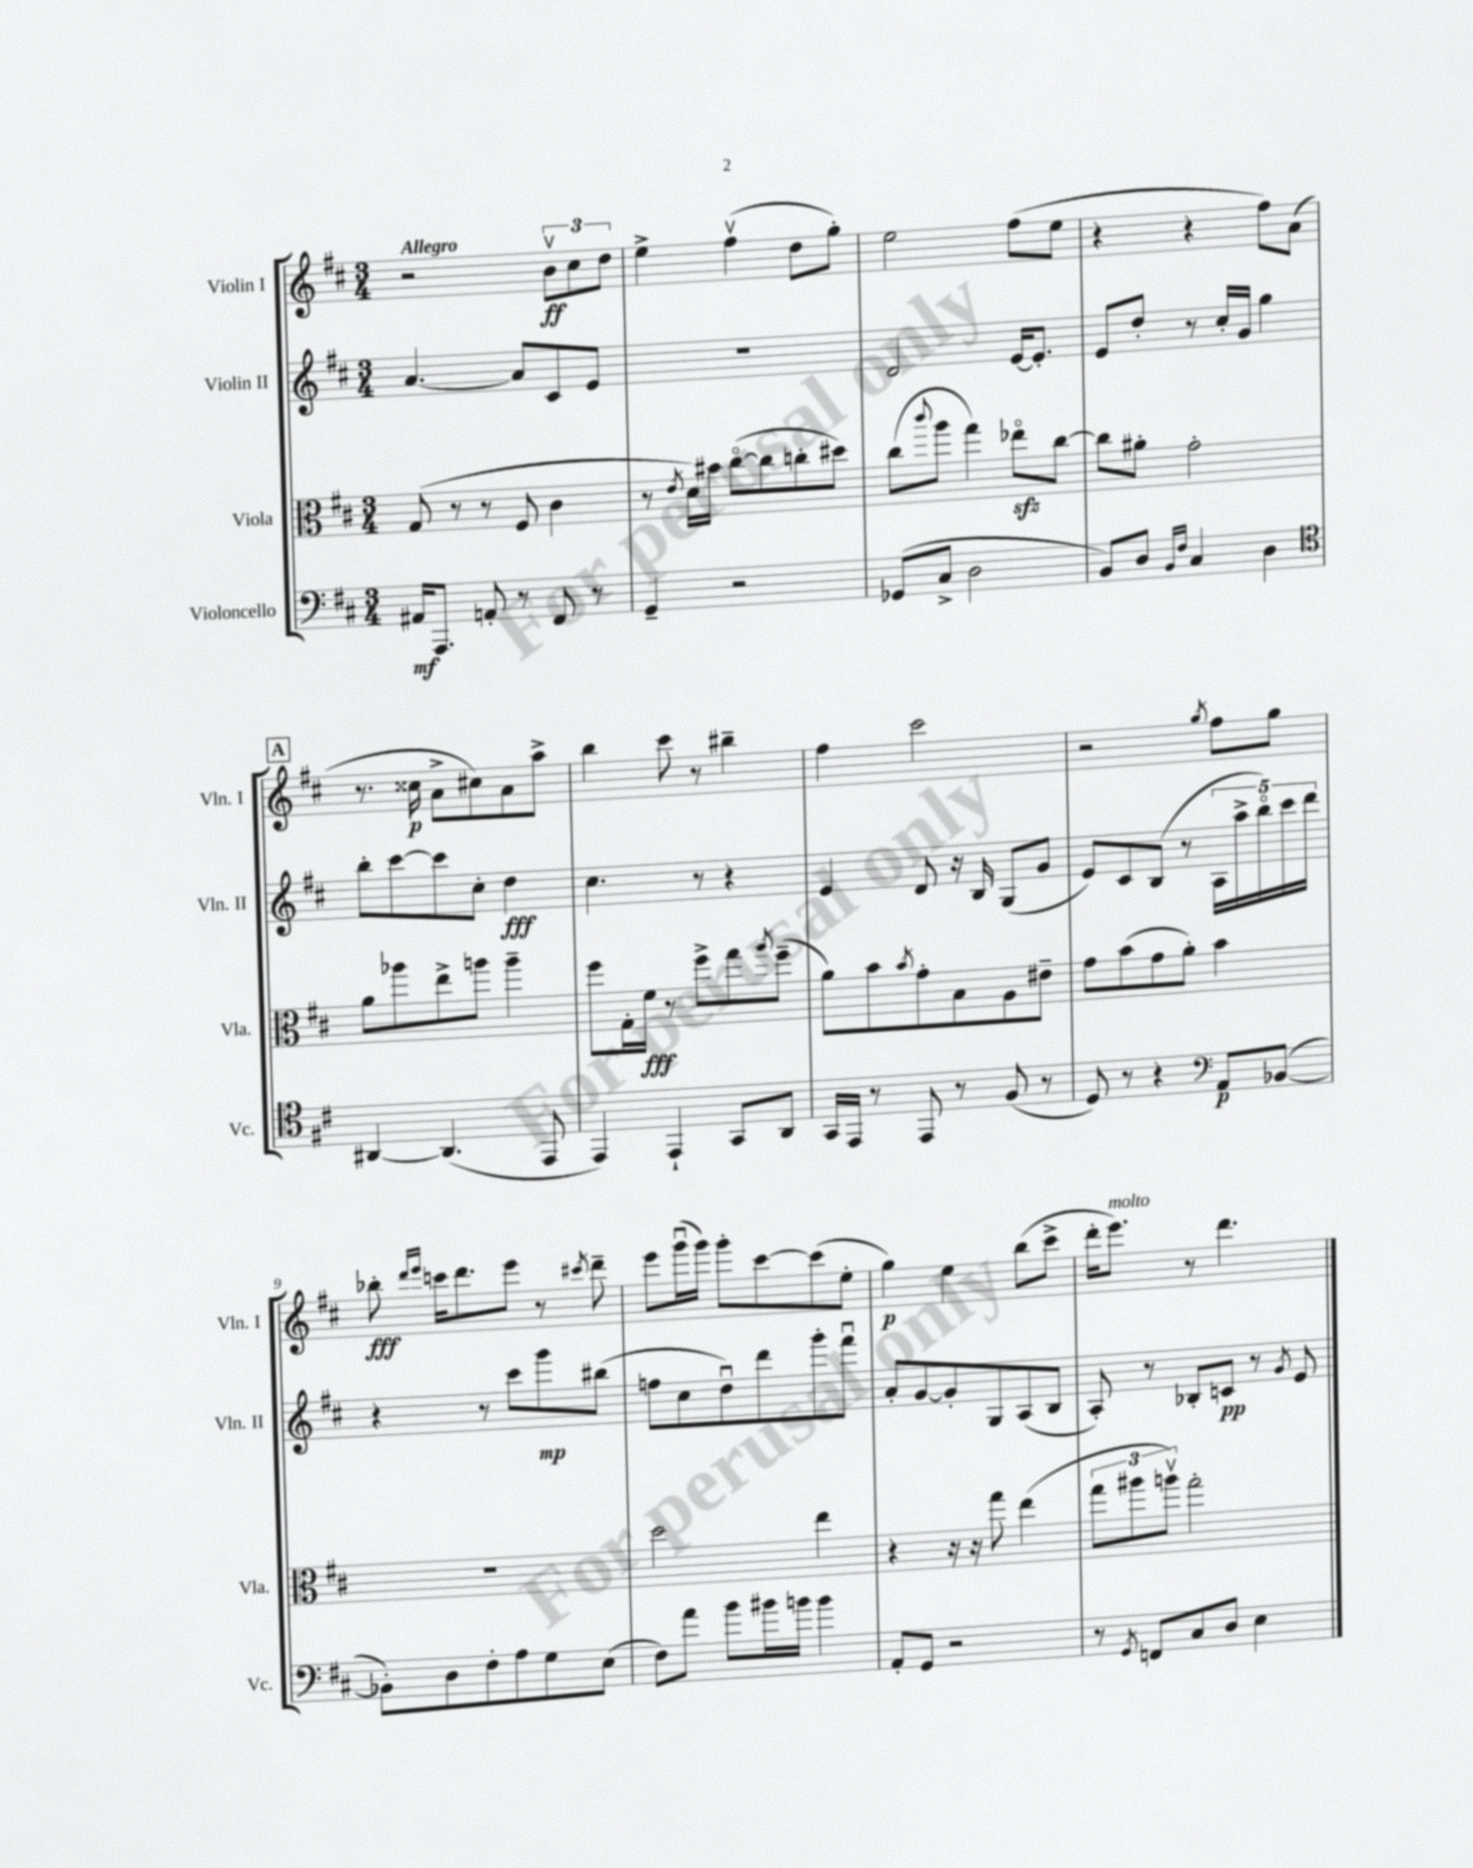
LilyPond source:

<<
\new StaffGroup <<
\new Staff = "s0" \with { instrumentName = "Violin I" shortInstrumentName = "Vln. I" } {
    \clef treble \key d \major \numericTimeSignature \time 3/4 \tempo "Allegro"
    r2 \tuplet 3/2 { b'8\upbow\ff cis''8 d''8 } |
    e''4-> fis''4\upbow( d''8 g''8-.) |
    e''2 fis''8( e''8 |
    r4 r4 fis''8) a'8( |
    \mark \markup { \box "A" } r8. cisis''16\p a'8-> cis''8) a'8 a''8-> |
    b''4 cis'''8 r8 bis''4-- |
    fis''4 cis'''2 |
    r2 \acciaccatura { g''8 } fis''8 g''8 |
    bes''8-.\fff \grace { d'''16 e'''16 } c'''16 d'''8. e'''8 r8 \acciaccatura { cis'''8 } d'''8-- |
    e'''8 g'''16\downbow( g'''16) g'''8-. cis'''8~ cis'''8( e''8-. |
    g''4\p) e''4 b''8( cis'''8-> |
    d'''16-. e'''8.^\markup { \italic "molto" }) r8 d'''4. \bar "|." |
}
\new Staff = "s1" \with { instrumentName = "Violin II" shortInstrumentName = "Vln. II" } {
    \clef treble \key d \major \numericTimeSignature \time 3/4
    a'4.~ a'8 cis'8 e'8 |
    R2. |
    d'2 e'16~ e'8.-. |
    e'8 d''8-. r8 cis''16-. g'16 g''4 |
    \mark \markup { \box "A" } b''8-. cis'''8~ cis'''8 cis''8-. d''4\fff |
    cis''4. r8 r4 |
    e'4 d'8 r16 b16 g8( g'8 |
    e'8) cis'8 b8( r8 \tuplet 5/4 { a16 a''16-> b''16\flageolet) cis'''16 d'''16 } |
    r4 r8 cis'''8 g'''8\mp bis''8( |
    f''8 cis''8 d''8\downbow) d'''8 g'''8-. fis'''8\downbow |
    a'8-. g'8~ g'8-. g8 a8( b8 |
    a8-.) r8 bes8-. c'8\pp r8 \acciaccatura { g'8 } e'8 \bar "|." |
}
\new Staff = "s2" \with { instrumentName = "Viola" shortInstrumentName = "Vla." } {
    \clef alto \key d \major \numericTimeSignature \time 3/4
    g8( r8 r8 fis8 cis'4 |
    r8 \acciaccatura { e'8 } d'16) bis'16 cis''8~\flageolet( cis''8 c''8-. dis''8) |
    cis''8( \appoggiatura { cis'''8 } a''8 g''4) ees''8\flageolet\sfz cis''8~ |
    cis''8 ais'8-. g'2-. |
    \mark \markup { \box "A" } a'8 aes''8 e''8-> a''8 a''4-- |
    fis''8 g16-. fis'16\fff r8 fis''8-> g''8 \acciaccatura { a''8 } fis''8--( |
    a'8) b'8 \acciaccatura { b'8 } g'8-. b8 a8 eis'8-- |
    g'8 b'8( g'8 a'8-.) b'4 |
    R2. |
    d''2 e''4 |
    r4 r16 r16 g''8 e''4( |
    \tuplet 3/2 { g''8 ais''8 a''8\upbow) } g''2-. \bar "|." |
}
\new Staff = "s3" \with { instrumentName = "Violoncello" shortInstrumentName = "Vc." } {
    \clef bass \key d \major \numericTimeSignature \time 3/4
    ais,16\mf a,,8. a,8-. r8 fis,8 r8 |
    g,4-- r2 |
    ges,8( cis8-> d2 |
    b,8) d8 \grace { b,16 fis16 } cis4 d4 |
    \mark \markup { \box "A" } \clef tenor ais,4~ ais,4.( e,8 |
    e,4) e,4-! g,8 a,8 |
    g,16 e,16 r8 e,8 r8 fis8( r8 |
    d8) r8 r4 \clef bass a,8\p bes,8~( |
    bes,8-.) d8 fis8-. a8 g8 e8( |
    fis8) a'8 b'8 bis'16 b'16 b'4 |
    a,8-. g,8 r2 |
    r8 \acciaccatura { g,8 } f,8 cis8 d8 e4 \bar "|." |
}
>>
>>
